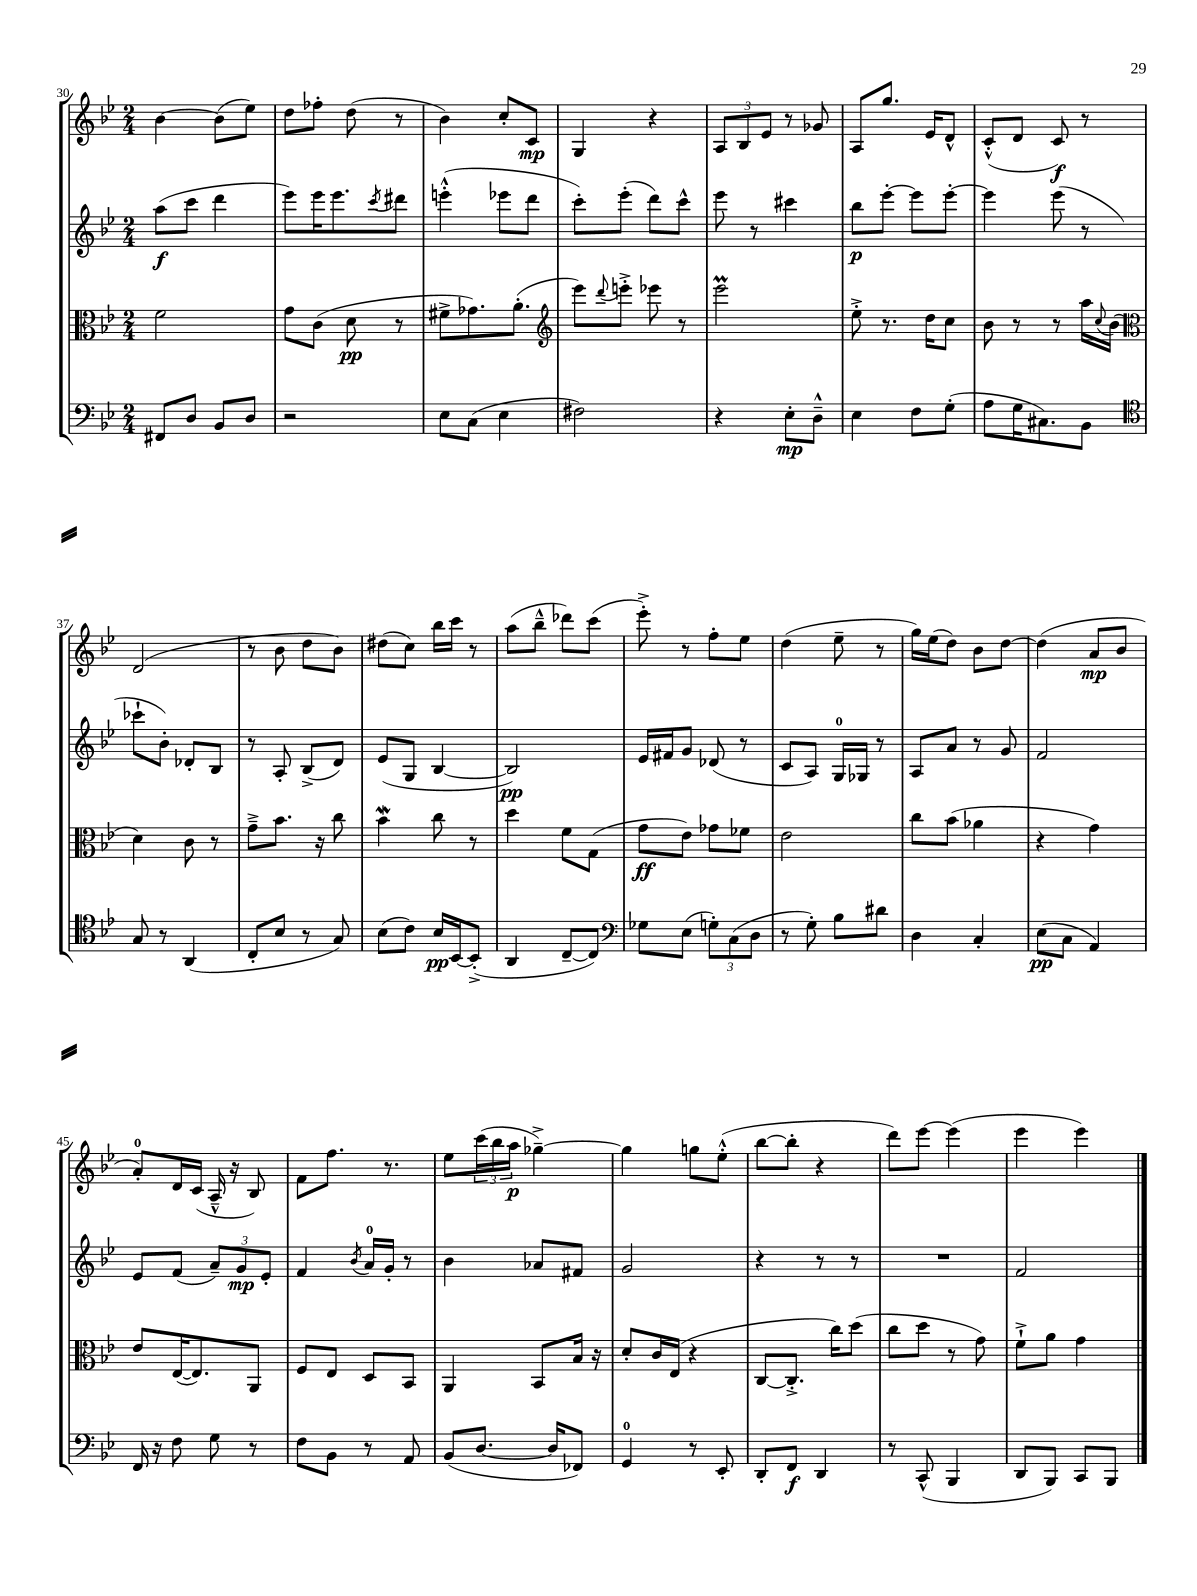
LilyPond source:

<<
\new StaffGroup <<
\new Staff = "s0" {
    \clef treble \key bes \major \numericTimeSignature \time 2/4
    bes'4~ bes'8( ees''8) |
    d''8 fes''8-. d''8( r8 |
    bes'4) c''8-. c'8\mp |
    g4 r4 |
    \tuplet 3/2 { a8 bes8 ees'8 } r8 ges'8 |
    a8 g''8. ees'16 d'8-^ |
    c'8-.-^( d'8 c'8\f) r8 |
    d'2( |
    r8 bes'8 d''8 bes'8) |
    dis''8( c''8) bes''16 c'''16 r8 |
    a''8( bes''8---^ des'''8) c'''8( |
    ees'''8-.->) r8 f''8-. ees''8 |
    d''4( ees''8-- r8 |
    g''16) ees''16( d''8) bes'8 d''8~ |
    d''4( a'8\mp bes'8 |
    a'8-0-.) d'16 c'16( a16---^ r16 bes8) |
    f'8 f''8. r8. |
    ees''8 \tuplet 3/2 { c'''16( bes''16 a''16\p } ges''4~--->) |
    ges''4 g''8 ees''8-.-^( |
    bes''8~ bes''8-. r4 |
    d'''8) ees'''8~ ees'''4( |
    ees'''4 ees'''4) \bar "|." |
}
\new Staff = "s1" {
    \clef treble \key bes \major \numericTimeSignature \time 2/4
    a''8\f( c'''8 d'''4 |
    ees'''8) ees'''16 ees'''8. \acciaccatura { c'''8 } dis'''8 |
    e'''4-.-^( ees'''8 d'''8 |
    c'''8-.) ees'''8-.( d'''8) c'''8-^ |
    ees'''8 r8 cis'''4 |
    bes''8\p ees'''8~-. ees'''8 ees'''8~-. |
    ees'''4 ees'''8( r8 |
    ces'''8-! bes'8-.) des'8-. bes8 |
    r8 a8-. bes8->( d'8) |
    ees'8( g8 bes4~ |
    bes2\pp) |
    ees'16 fis'16 g'8 des'8( r8 |
    c'8 a8) g16-0 ges16 r8 |
    a8 a'8 r8 g'8 |
    f'2 |
    ees'8 f'8( \tuplet 3/2 { a'8--) g'8\mp ees'8-. } |
    f'4 \acciaccatura { bes'8 } a'16-0 g'16-. r8 |
    bes'4 aes'8 fis'8 |
    g'2 |
    r4 r8 r8 |
    R2 |
    f'2 \bar "|." |
}
\new Staff = "s2" {
    \clef alto \key bes \major \numericTimeSignature \time 2/4
    f'2 |
    g'8 c'8( d'8\pp r8 |
    fis'8-> ges'8.) a'8.-.( |
    \clef treble ees'''8) \appoggiatura { d'''8 } e'''8-.-> ees'''8 r8 |
    ees'''2\prall |
    ees''8-.-> r8. d''16 c''8 |
    bes'8 r8 r8 a''16 \appoggiatura { c''8 } bes'16( |
    \clef alto d'4) c'8 r8 |
    g'8---> bes'8. r16 c''8 |
    bes'4\mordent c''8 r8 |
    d''4 f'8 g8( |
    g'8\ff ees'8) ges'8 fes'8 |
    ees'2 |
    c''8 bes'8( aes'4 |
    r4 g'4) |
    ees'8 ees16~( ees8.) a,8 |
    f8 ees8 d8 bes,8 |
    a,4 bes,8 bes16 r16 |
    d'8-. c'16 ees16( r4 |
    c8~ c8.-.-> c''16) d''8( |
    c''8 d''8 r8 g'8) |
    f'8-!-> a'8 g'4 \bar "|." |
}
\new Staff = "s3" {
    \clef bass \key bes \major \numericTimeSignature \time 2/4
    fis,8 d8 bes,8 d8 |
    r2 |
    ees8 c8( ees4 |
    fis2) |
    r4 ees8-.\mp d8---^ |
    ees4 f8 g8-.( |
    a8 g16 cis8.) bes,8 |
    \clef tenor g8 r8 a,4( |
    c8-. bes8 r8 g8) |
    bes8( c'8) bes16\pp bes,16~ bes,8-.->( |
    a,4 c8~-- c8) |
    \clef bass ges8 ees8( \tuplet 3/2 { g8-.) c8( d8 } |
    r8 g8-.) bes8 dis'8 |
    d4 c4-. |
    ees8\pp( c8 a,4) |
    f,16 r16 f8 g8 r8 |
    f8 bes,8 r8 a,8 |
    bes,8( d8.~ d16 fes,8) |
    g,4-0 r8 ees,8-. |
    d,8-. f,8\f d,4 |
    r8 c,8-^( bes,,4 |
    d,8 bes,,8) c,8 bes,,8 \bar "|." |
}
>>
>>
\layout { \context { \Score currentBarNumber = #30 } }
